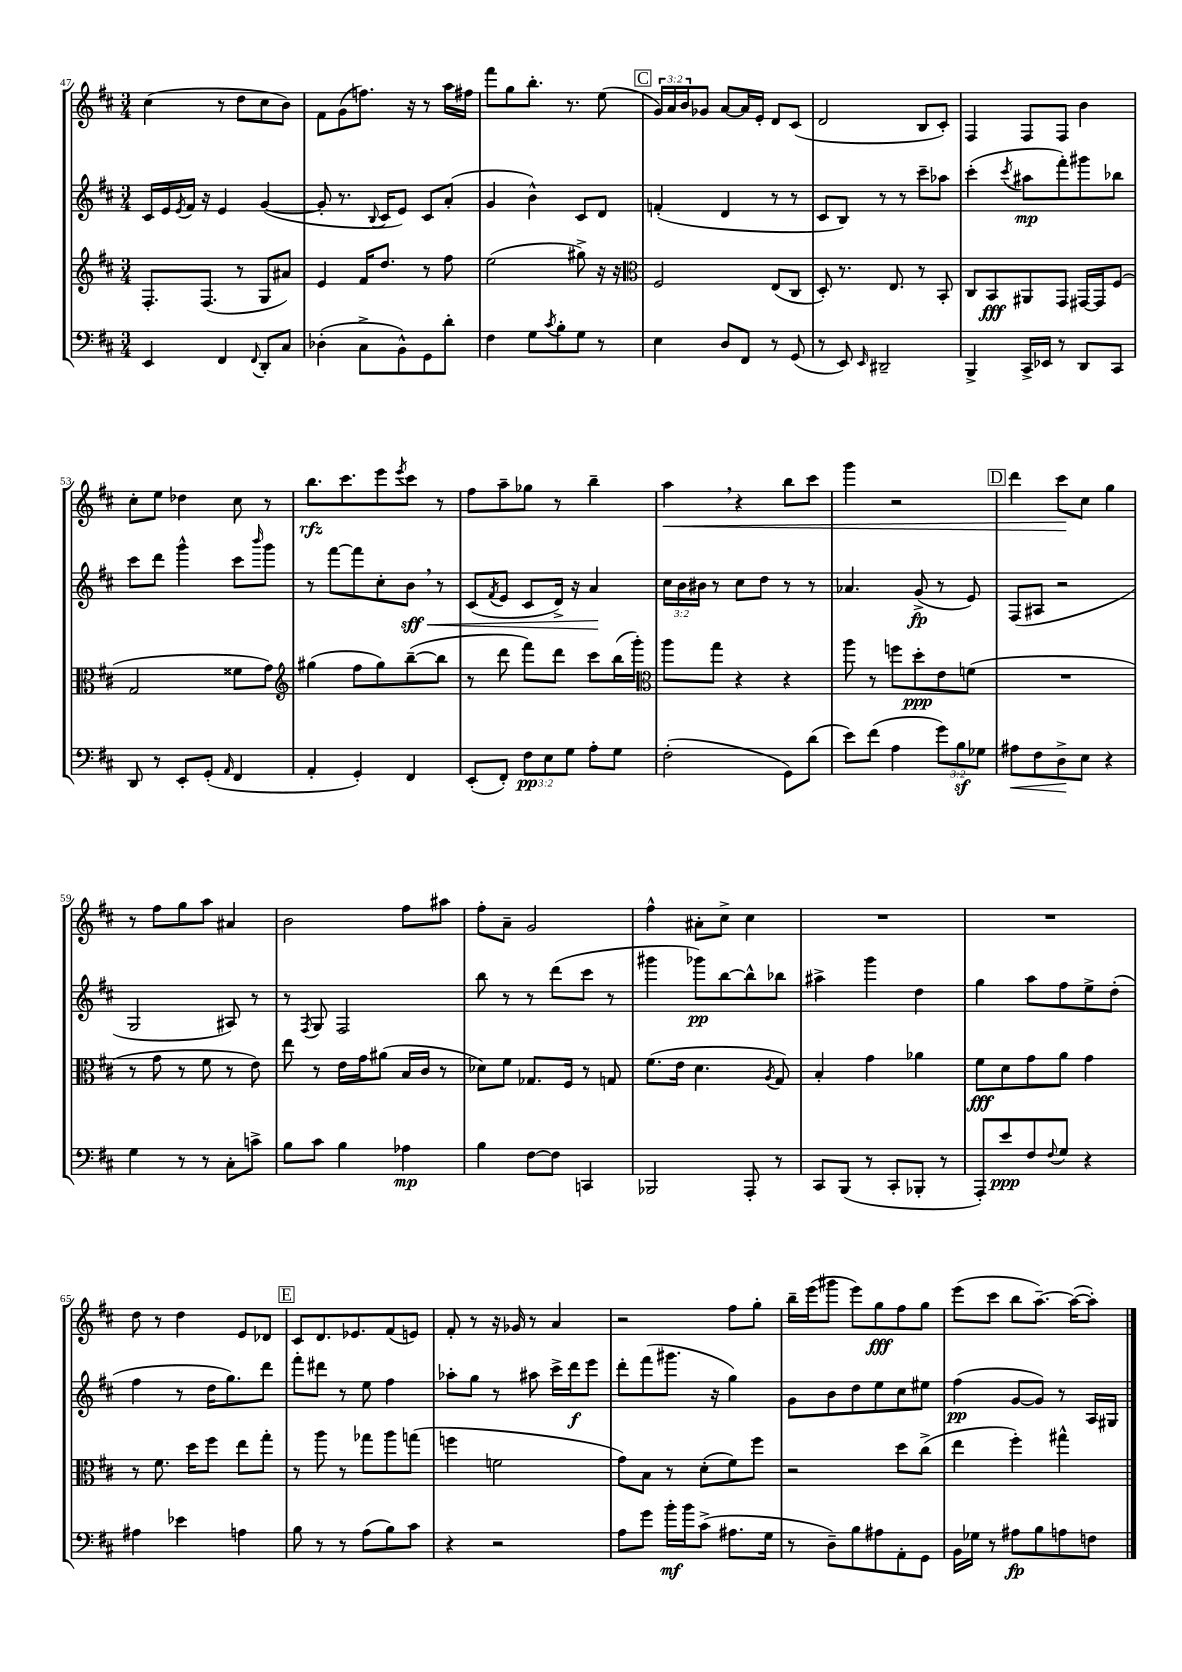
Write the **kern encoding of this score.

**kern	**kern	**kern	**kern
*staff4	*staff3	*staff2	*staff1
*clefF4	*clefG2	*clefG2	*clefG2
*k[f#c#]	*k[f#c#]	*k[f#c#]	*k[f#c#]
*M3/4	*M3/4	*M3/4	*M3/4
4EE/	8.F#'/L	16c#/LL	(4cc#\
.	.	16e/	.
.	.	8qe/	.
.	.	16f#/JJ	.
.	(8.F#/J	16r	.
4FF#/	.	4e/	8r
.	8r	.	8dd\L
8qqFF#/	.	.	.
8DD'/L	8G/L	([4g/	8cc#\
8C#/J	8a#/J)	.	8b\J)
=	=	=	=
(4D-'\	4e/	8g'/]	8f#\L
.	.	8.r	(8g\
8C#^\L	16f#/LK	.	8.ff\J)
.	.	8qqB/	.
.	8.dd/J	16c#/LK	.
8BB^^\)	.	8e/J)	.
.	.	.	16r
8GG\	8r	8c#/L	8r
8d'\J	8ff#\	(8a'/J	16aa\LL
.	.	.	16ff#\JJ
=	=	=	=
4F#\	(2ee\	4g/	8fff#\L
.	.	.	8gg\
8G\L	.	4b^^\)	8.bb'\J
8qc#/	.	.	.
8B'\	.	.	.
.	.	.	8.r
8G\J	8gg#^\)	8c#/L	.
8r	16r	8d/J	(8ee\
.	16r	.	.
=	=	=	=
*	*clefC3	*	*
4E\	2F#/	(4f'/	24g/LL)
.	.	.	24a/
.	.	.	24b/J
.	.	.	8g-/J
8D/L	.	4d/	[8a/L
8FF#/J	.	.	16a/]L
.	.	.	16e'/JJ
8r	(8E/L	8r	8d/L
(8GG/	8C#/J	8r	(8c#/J
=	=	=	=
8r	8D'/)	8c#/L	2d/
8EE/)	8.r	8B/J)	.
16qqEE/	.	.	.
2DD#~/	.	8r	.
.	8.E/	.	.
.	.	8r	.
.	8r	8ccc#~\L	8B/L
.	8BB'/	8aa-\J	8c#'/J)
=	=	=	=
4BBB^/	8C#/L	(4ccc#'\	4F#/
.	8BB/	.	.
.	.	8qccc#/	.
16CC#^/LL	8AA#/	8aa#\L	8F#/L
16EE-/JJ	.	.	.
8r	8GG/J	8fff#'\)	8F#/J
8DD/L	[16GG#/LL	8ggg#\	4b\
.	16GG#/]J	.	.
8CC#/J	(8F#/J	8bb-\J	.
=	=	=	=
8DD/	2G/	8ccc#\L	8cc#'\L
8r	.	8ddd\J	8ee\J
8EE'/L	.	4ggg^^\	4dd-\
(8GG'/J	.	.	.
16qqAA/	.	.	.
4FF#/	8f##\L	8ccc#\L	8cc#\
.	.	16qqbbb/	.
.	8g\J)	8ggg\J	8r
=	=	=	=
*	*clefG2	*	*
4AA'/	(4gg#\	8r	8.bb\L
.	.	[8fff#\L	.
.	.	.	8.ccc#\
4GG'/)	8ff#\L	8fff#\]	.
.	8gg#\)	8cc#'\	8eee\
.	.	.	8qeee/
4FF#/	([8bb~\	8b\J	8ccc#\J
.	8bb\]J	8r	8r
=	=	=	=
(8EE'/L	8r	(8c#/L	8ff#\L
.	.	8qf#/	.
8FF#'/J)	8ddd\	8e/J	8aa~\
12F#\L	8fff#\L)	8c#/L	8gg-\J
12E\	.	.	.
.	8ddd\J	16d^/Jk)	8r
12G\J	.	.	.
.	.	16r	.
8A'\L	8ccc#\L	4a/	4bb~\
8G\J	(16bb\L	.	.
.	16ggg'\JJ)	.	.
=	=	=	=
*	*clefC3	*	*
(2F#'\	8aa\L	24cc#\LL	4aa\
.	.	24b\	.
.	.	24b#\JJ	.
.	8gg\J	8r	.
.	4r	8cc#\L	4r
.	.	8dd\J	.
8GG\L)	4r	8r	8bb\L
(8d\J	.	8r	8ccc#\J
=	=	=	=
8e\L)	8aa\	4.a-/	4ggg\
(8f#\J	8r	.	.
4A\	8ff\L	.	2r
.	8dd'\	(8g^/	.
12g\L)	8e\	8r	.
12B\	.	.	.
.	(8f\J	8e/)	.
12G-\J	.	.	.
=	=	=	=
8A#\L	2.r	(8F#/L	4ddd\
8F#\	.	8A#/J	.
8D^\	.	2r	8ccc#\L
8E\J	.	.	8cc#\J
4r	.	.	4gg\
=	=	=	=
4G\	8r	2G/	8r
.	8g\	.	8ff#\L
8r	8r	.	8gg\
8r	8f#\	.	8aa\J
8C#'\L	8r	8A#/)	4a#/
8c^\J	8e\)	8r	.
=	=	=	=
8B\L	8ee\	8r	2b\
.	.	8qF#/	.
8c#\J	8r	8G/	.
4B\	16e\LL	2F#/	.
.	16g\J	.	.
.	(8a#\J	.	.
4A-\	16B/LL	.	8ff#\L
.	16c#/JJ	.	.
.	8r	.	8aa#\J
=	=	=	=
4B\	8d-\L)	8bb\	8ff#'\L
.	8f#\J	8r	8a~\J
[8F#\L	8.G-/L	8r	2g/
8F#\]J	.	(8ddd\L	.
.	16F#/Jk	.	.
4CC/	8r	8ccc#\J	.
.	8G/	8r	.
=	=	=	=
2BBB-/	(8.f#\L	4ggg#\	4ff#^^\
.	16e\Jk	.	.
.	4.d\	8ggg-\L)	8a#'\L
.	.	[8bb\	8cc#^\J
8AAA'/	.	8bb^^\]	4cc#\
.	8qA/	.	.
8r	8G/)	8bb-\J	.
=	=	=	=
8CC#/L	4B'/	4aa#^\	2.r
(8BBB/J	.	.	.
8r	4g\	4ggg\	.
8CC#'/L	.	.	.
8BBB-'/J	4a-\	4dd\	.
8r	.	.	.
=	=	=	=
8AAA'/L)	8f#\L	4gg\	2.r
8e/	8d\	.	.
8F#/	8g\	8aa\L	.
8qqF#/	.	.	.
8G/J	8a\J	8ff#\	.
4r	4g\	8ee^\	.
.	.	(8dd'\J	.
=	=	=	=
4A#\	8r	4ff#\	8dd\
.	8.f#\	.	8r
4e-\	.	8r	4dd\
.	16dd\LK	.	.
.	8ff#\J	16dd\LK	.
.	.	8.gg\)	.
4A\	8ee\L	.	8e/L
.	8gg'\J	8ddd\J	8d-/J
=	=	=	=
8B\	8r	8fff#'\L	8c#/L
8r	8aa\	8ddd#\J	8.d/
8r	8r	8r	.
.	.	.	8.e-/
(8A\L	8gg-\L	8ee\	.
8B\)	8aa\	4ff#\	(8f#/
8c#\J	(8gg\J	.	8e/J)
=	=	=	=
4r	4ff\	8aa-'\L	8f#'/
.	.	8gg\J	8r
2r	2f\	8r	16r
.	.	.	16g-/
.	.	8aa#\	8r
.	.	16ccc#^\LL	4a/
.	.	16ddd\J	.
.	.	8eee\J	.
=	=	=	=
8A\L	8g\L)	8ddd'\L	2r
8g\J	8B\J	(8fff#\	.
16b'\LL	8r	8.ggg#\J	.
16b\J	.	.	.
(8c#^\J	(8d'\L	.	.
.	.	16r	.
8.A#\L	8f#\)	4gg\)	8ff#\L
.	8ff#\J	.	8gg'\J
16G\Jk	.	.	.
=	=	=	=
8r	2r	8g\L	16bb~\LL
.	.	.	(16eee\J
8D~\L)	.	8b\	8ggg#\J
8B\	.	8dd\	8eee\L)
8A#\	.	8ee\	8gg\
8AA'\	8dd\L	8cc#\	8ff#\
8GG\J	(8cc#^\J	8ee#\J	8gg\J
=	=	=	=
16BB\LL	4ee\	(4ff#\	(8eee\L
16G-\JJ	.	.	.
8r	.	.	8ccc#\J
8A#\L	4ff#'\)	[8g/L	8bb\L
8B\	.	8g/]J)	[8.aa~\J)
8A\	4gg#^^\	8r	.
.	.	.	(16aa\_LK
8F\J	.	16A/LL	8aa'\]J)
.	.	16G#/JJ	.
==	==	==	==
*-	*-	*-	*-
